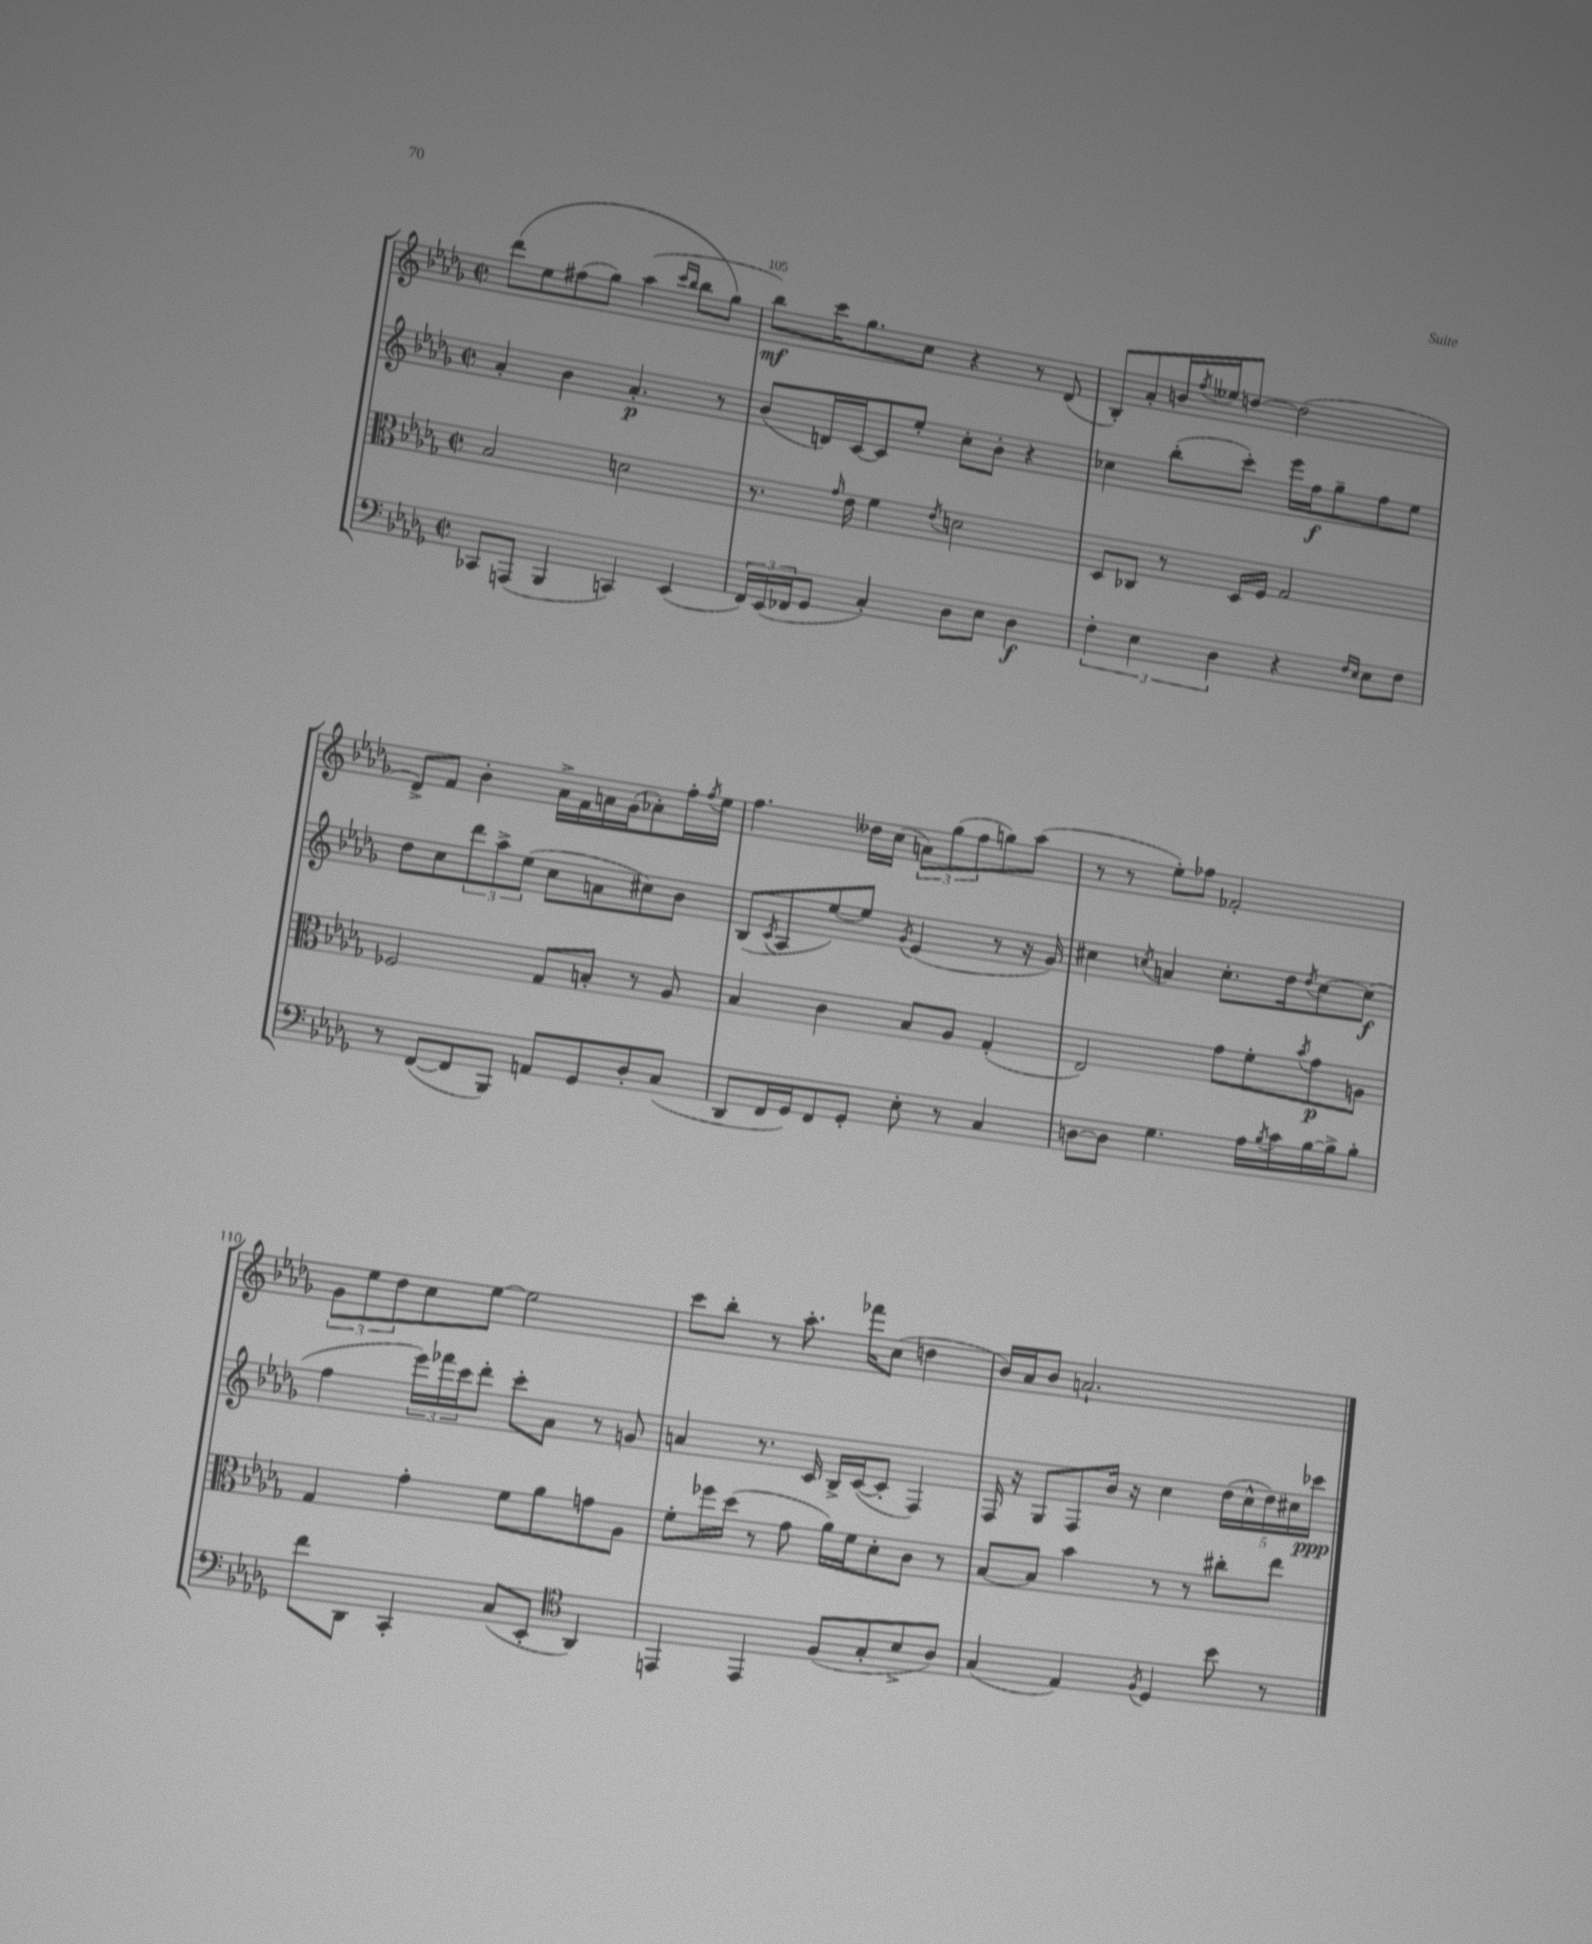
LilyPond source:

<<
\new StaffGroup <<
\new Staff = "s0" {
    \clef treble \key des \major \defaultTimeSignature \time 2/2
    des'''8\( ees''8 fis''8( ges''8) aes''4( \grace { c'''16 bes''16 } bes''8 ges''8\) |
    bes''8\mf) c'''16 ges''8. c''8 r4 r8 des'8( |
    bes8-.) aes'8-. b'16 \acciaccatura { f''8 } eeses''16 d''8~ d''2( |
    des'8->) f'8 bes'4-. aes'16-> f'16 a'16 ges'16( aes'8-.) f''16-. \acciaccatura { f''8 } ees''16 |
    f''4. deses''16 c''16( \tuplet 3/2 { a'8) ges''8( f''8 } g''8) aes''8( |
    r8 r8 ees''8-.) fes''8 fes'2-. |
    \tuplet 3/2 { ges'8 ees''8 des''8 } c''8 ees''8~ ees''2 |
    c'''8 bes''8-. r8 aes''8.-. fes'''16 c''8( d''4 |
    bes'16) aes'16 bes'8 a'2.-! \bar "|." |
}
\new Staff = "s1" {
    \clef treble \key des \major \defaultTimeSignature \time 2/2
    aes'4-. bes'4 aes'4.-.\p r8 |
    bes'8( d'16) c'16~ c'8 ees''8-. c''8-. bes'8-. r4 |
    ces''4 bes''8-.( c'''8-.) ees'''16 f''16\f ges''8-- f''8 ees''8 |
    des''8 c''8 \tuplet 3/2 { des'''8 aes''8-> ees''8( } c''8 a'8 cis''8) bes'8 |
    bes8( \acciaccatura { c'8 } aes8 ees''8~) ees''8 \acciaccatura { ges'8 } ees'4( r8 r16 ges'16) |
    cis''4 \acciaccatura { c''8 } a'4 c''8.-. des''16 \acciaccatura { des''8 } c''8~ c''8\f( |
    f''4 \tuplet 3/2 { ees'''16) fes'''16 c'''16 } des'''8-. c'''8-. aes'8 r8 g'8 |
    a'4 r8. c'16 bes16-> c'16~( c'8-. f4) |
    f16 r16 ges8 f8 bes'16 r16 c''4 \tuplet 5/4 { des''16( c''16-^ des''16) cis''16 ces'''16\ppp } \bar "|." |
}
\new Staff = "s2" {
    \clef alto \key des \major \defaultTimeSignature \time 2/2
    bes2 d'2 |
    r8. \grace { ges'16 } ees'16 f'4 \acciaccatura { ees'8 } d'2 |
    des8 ces8 r8 des16 f16 ges2 |
    fes2 ges8 b8-. r8 aes8 |
    bes4 c'4 bes8 aes8 ges4-.( |
    ees2) ges'8 f'8-. \acciaccatura { bes'8 } ges'8\p a8 |
    ges4 ges'4-. f'8 aes'8 g'8 aes8 |
    f'8-. fes''16 des''16( r8 ges'8 aes'16) f'16 des'8-. c'8 r8 |
    bes8~ bes8 bes'4 r8 r8 cis''8-. ees''8 \bar "|." |
}
\new Staff = "s3" {
    \clef bass \key des \major \defaultTimeSignature \time 2/2
    ces,8 a,,8( bes,,4 c,4) ees,4( |
    \tuplet 3/2 { f,16) ees,16( fes,16 } ges,8 c4-.) des8 ees8 des4\f |
    \tuplet 3/2 { f4-. ees4 des4 } r4 \grace { f16 ees16 } ees8 f8 |
    r8 f,8~( f,8 bes,,8) a,8 ges,8 des8-. c8( |
    des,8 f,16 ges,16) f,8 ges,8-. ees8-. r8 c4 |
    d8~ d8 ges4. aes16 \acciaccatura { bes8 } c'16 bes16~ bes16-> bes8-. |
    f'8 des,8 c,4-. c8( ees,8-. \clef tenor aes,4) |
    e,4 e,4 f8( ges8-. bes8-> aes8) |
    ges4( ees4) \acciaccatura { f8 } des4 bes'8 r8 \bar "|." |
}
>>
>>
\layout { \context { \Score currentBarNumber = #104 \override BarNumber.break-visibility = ##(#f #t #t) barNumberVisibility = #(every-nth-bar-number-visible 5) } }
